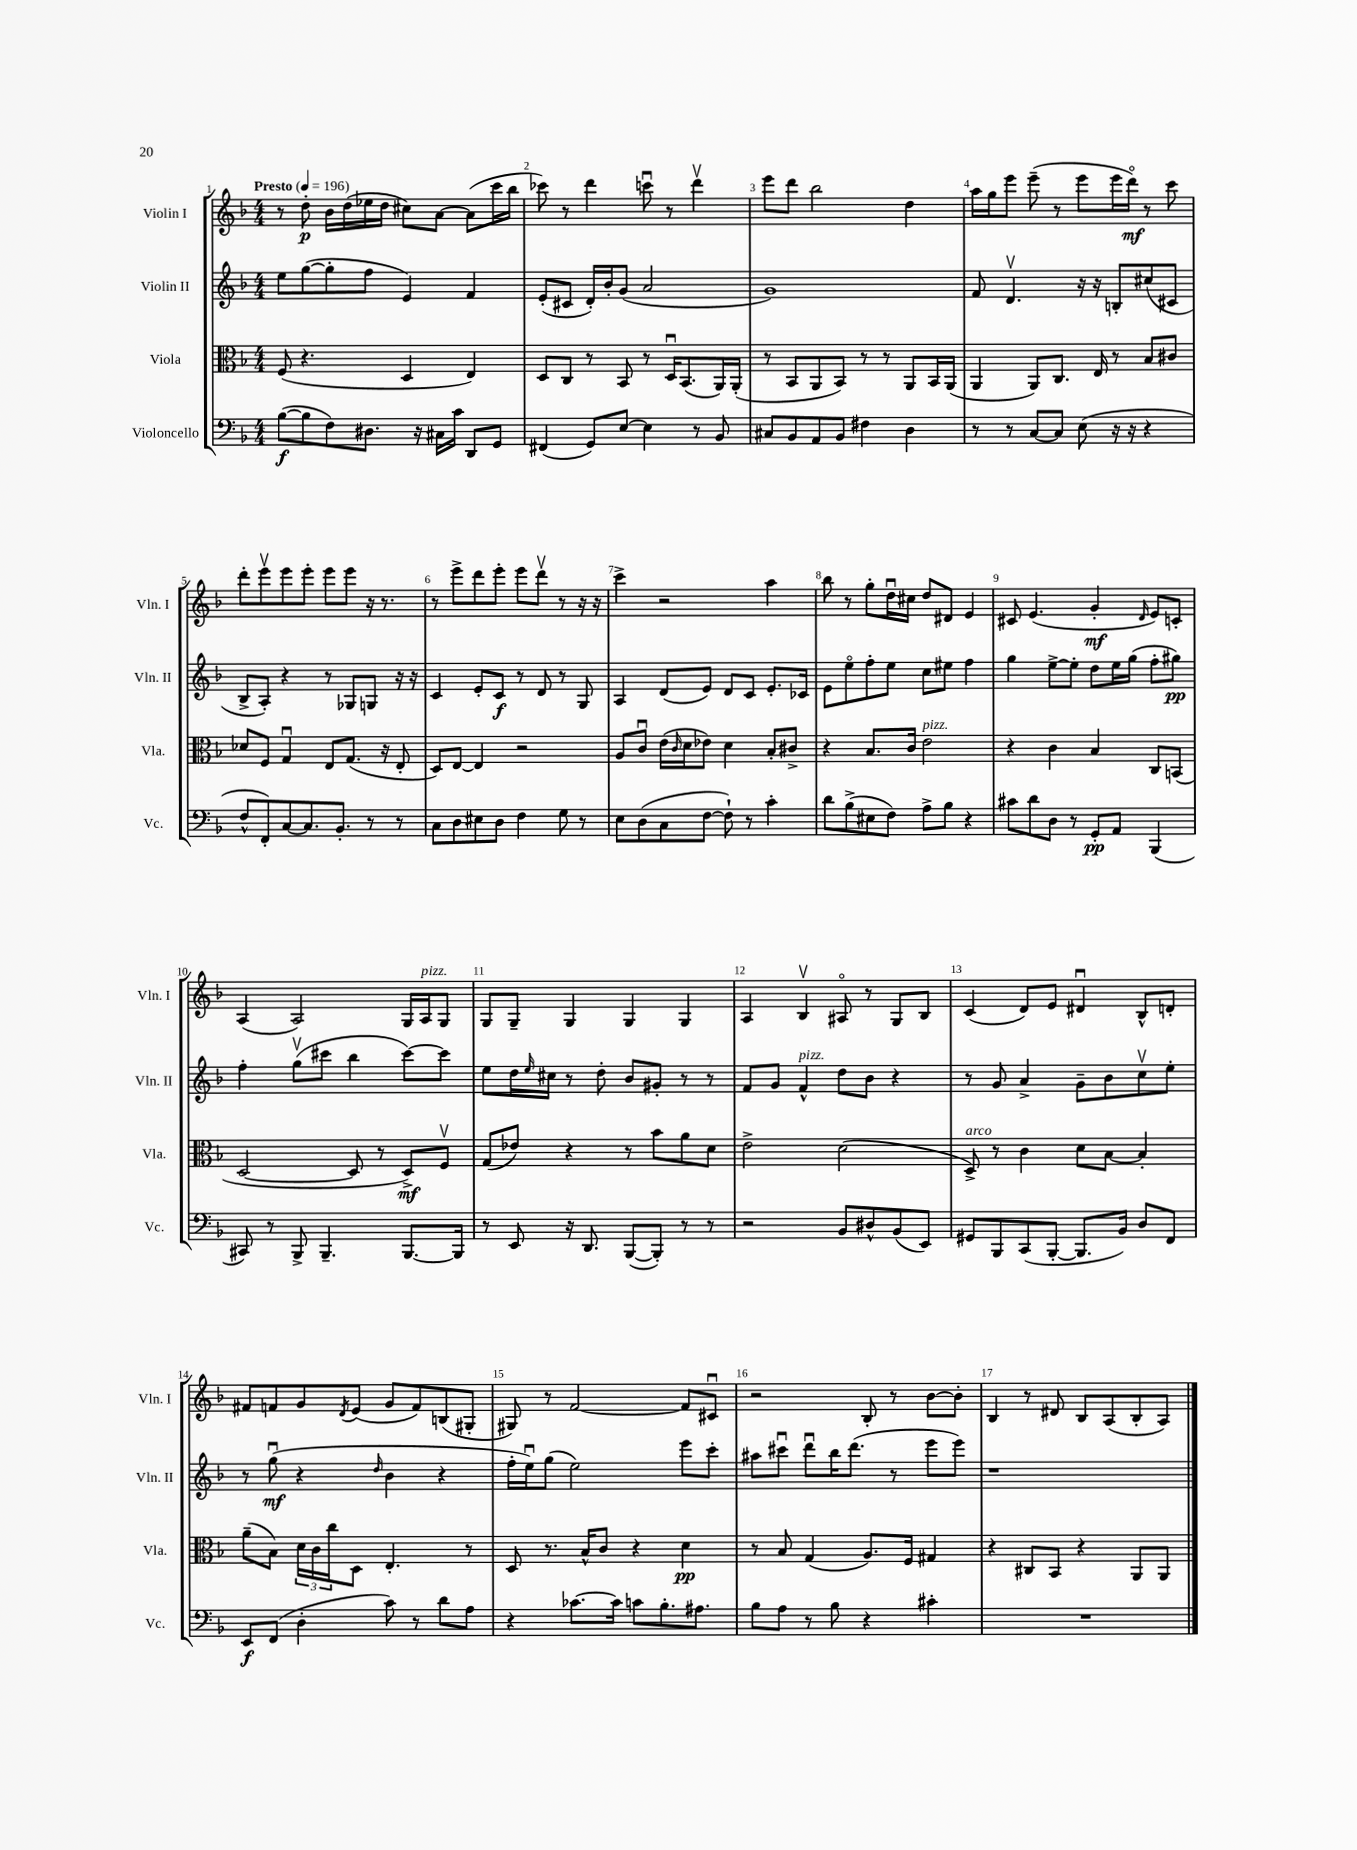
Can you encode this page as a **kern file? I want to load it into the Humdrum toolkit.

**kern	**dynam	**kern	**dynam	**kern	**dynam	**kern	**dynam
*part4	*part4	*part3	*part3	*part2	*part2	*part1	*part1
*staff4	*staff4	*staff3	*staff3	*staff2	*staff2	*staff1	*staff1
*I"Violoncello	*	*I"Viola	*	*I"Violin II	*	*I"Violin I	*
*I'Vc.	*	*I'Vla.	*	*I'Vln. II	*	*I'Vln. I	*
*clefF4	*	*clefC3	*	*clefG2	*	*clefG2	*
*k[b-]	*	*k[b-]	*	*k[b-]	*	*k[b-]	*
*M4/4	*	*M4/4	*	*M4/4	*	*M4/4	*
*MM196	*	*MM196	*	*MM196	*	*MM196	*
=1	=1	=1	=1	=1	=1	=1	=1
!	!	!	!	!	!	!LO:TX:a:B:t=Presto	!
([8B-\L	f	(8F/	.	8ee\L	.	8r	.
8B-\]	.	4.r	.	([8gg\	.	8dd'\	p
8F\)	.	.	.	8gg'\]	.	16b-\LL	.
.	.	.	.	.	.	(16dd\	.
8.D#X\J	.	.	.	8ff\J	.	16ee-X\	.
.	.	.	.	.	.	16dd\JJ	.
.	.	4D/	.	4e/)	.	8cc#X\L)	.
16r	.	.	.	.	.	.	.
16C#X\LL	.	.	.	.	.	[8a\J	.
16c\JJ	.	.	.	.	.	.	.
8DD/L	.	4E/)	.	4f/	.	(8a\L]	.
8GG/J	.	.	.	.	.	16ccc\L	.
.	.	.	.	.	.	16bb-\JJ	.
=2	=2	=2	=2	=2	=2	=2	=2
(4FF#X/	.	8D/L	.	(8e'/L	.	8ccc-X\)	.
.	.	8C/J	.	8c#X/J	.	8r	.
8GG/L)	.	8r	.	16d'/LL)	.	4ddd\	.
.	.	.	.	16b-'/J	.	.	.
[8E/J	.	8BB-/	.	(8g/J	.	.	.
4E\]	.	8r	.	2a/	.	8cccnu\	.
.	.	16Du/KL	.	.	.	8r	.
.	.	(8.BB-/	.	.	.	.	.
8r	.	.	.	.	.	4dddv\	.
8BB-/	.	16AA/L)	.	.	.	.	.
.	.	(16AA'/JJ	.	.	.	.	.
=3	=3	=3	=3	=3	=3	=3	=3
8C#X/L	.	8r	.	1g)	.	8eee\L	.
8BB-/	.	8BB-/L	.	.	.	8ddd\J	.
8AA/	.	8AA/	.	.	.	2bb-\	.
8BB-/J	.	8BB-/J)	.	.	.	.	.
4F#X\	.	8r	.	.	.	.	.
.	.	8r	.	.	.	.	.
4D\	.	8AA/L	.	.	.	4dd\	.
.	.	16BB-/L	.	.	.	.	.
.	.	(16AA/JJ	.	.	.	.	.
=4	=4	=4	=4	=4	=4	=4	=4
8r	.	4AA/	.	8f/	.	16aa\LL	.
.	.	.	.	.	.	16gg\J	.
8r	.	.	.	4.dv/	.	8eee\J	.
[8C/L	.	8AA/L)	.	.	.	(8eee~\	.
8C/J]	.	8.C/J	.	.	.	8r	.
(8E\	.	.	.	16r	.	8eee\L	.
.	.	16E/	.	16r	.	.	.
16r	.	8r	.	8Bn'/L	.	16eee\L	.
16r	.	.	.	.	.	16ddd\JJ)	mf
4r	.	8B-/L	.	(8cc#X/	.	8r	.
.	.	8c#X/J	.	8c#X/J	.	8ccc\	.
!!LO:LB:g=z
=5	=5	=5	=5	=5	=5	=5	=5
8F^^/L	.	8d-X/L	.	8B-^/L	.	8ddd'\L	.
8FF'/)	.	8F/J	.	8A'/J)	.	8eeev\	.
[8C/	.	4Gu/	.	4r	.	8eee\	.
8.C/]	.	.	.	.	.	8eee'\J	.
.	.	8E/L	.	8r	.	8eee\L	.
8.BB-'/J	.	.	.	.	.	.	.
.	.	(8.G/J	.	8G-X/L	.	8eee\J	.
8r	.	.	.	8Gn/J	.	16r	.
.	.	16r	.	.	.	8.r	.
8r	.	8E'/	.	16r	.	.	.
.	.	.	.	16r	.	.	.
=6	=6	=6	=6	=6	=6	=6	=6
8C\L	.	8D/L)	.	4c/	.	8r	.
8D\	.	[8E/J	.	.	.	8eee^\L	.
8E#X\	.	4E/]	.	8e'/L	.	8ddd\	.
8D\J	.	.	.	8c/J	f	8eee'\J	.
4F\	.	2r	.	8r	.	8eee\L	.
.	.	.	.	8d/	.	8dddv\J	.
8G\	.	.	.	8r	.	8r	.
8r	.	.	.	8G/	.	16r	.
.	.	.	.	.	.	16r	.
=7	=7	=7	=7	=7	=7	=7	=7
8E\L	.	8A/L	.	4A/	.	4ccc^\	.
(8D\	.	8cu/J	.	.	.	.	.
8C\	.	(16e\LL	.	(8d/L	.	2r	.
.	.	16qqc/	.	.	.	.	.
.	.	16d\J	.	.	.	.	.
[8F\J	.	8e-X\J)	.	8e/J)	.	.	.
8F`\])	.	4d\	.	8d/L	.	.	.
8r	.	.	.	8c/J	.	.	.
4c'\	.	8B-'/L	.	8.e'/L	.	4aa\	.
.	.	8c#X^/J	.	.	.	.	.
.	.	.	.	16c-X/Jk	.	.	.
=8	=8	=8	=8	=8	=8	=8	=8
8d\L	.	4r	.	8e\L	.	8bb-\	.
(8B-^\	.	.	.	8ee\	.	8r	.
8E#X\	.	8.B-/L	.	8ff'\	.	8gg'\L	.
8F\J)	.	.	.	8ee\J	.	16ddu\L	.
.	.	16c/Jk	.	.	.	16cc#X\JJ	.
!	!	!LO:TX:a:i:t=pizz.	!	!	!	!	!
8A^\L	.	2e\	.	8cc\L	.	8dd/L	.
8B-\J	.	.	.	8ee#X\J	.	8d#X/J	.
4r	.	.	.	4ff\	.	4e/	.
=9	=9	=9	=9	=9	=9	=9	=9
8c#X\L	.	4r	.	4gg\	.	8c#X/	.
8d\	.	.	.	.	.	(4.e/	.
8D\J	.	4c\	.	[8ee^\L	.	.	.
8r	.	.	.	8ee'\J]	.	.	.
8GG'/L	pp	4B-/	.	8dd\L	.	4g'/	mf
8AA/J	.	.	.	16ee\L	.	.	.
.	.	.	.	(16gg\JJ	.	.	.
.	.	.	.	.	.	16qqd/	.
(4BBB-/	.	8C/L	.	8ff'\L	.	8e/L)	.
.	.	(8BBn/J	.	8gg#X\J)	pp	8cn'/J	.
!!LO:LB:g=z
=10	=10	=10	=10	=10	=10	=10	=10
8CC#X/)	.	[2D/	.	4ff'\	.	(4A/	.
8r	.	.	.	.	.	.	.
8BBB-^/	.	.	.	(8ggv\L	.	2A/)	.
4.BBB-~/	.	.	.	8ccc#X\J	.	.	.
.	.	8D/]	.	4bb-\	.	.	.
.	.	8r	.	.	.	.	.
[8.BBB-/L	.	8D^/L)	mf	[8ccc#\L)	.	16G/LL	.
!	!	!	!	!	!	!LO:TX:a:i:t=pizz.	!
.	.	.	.	.	.	16A/J	.
.	.	8Fv/J	.	8ccc#\J]	.	8G/J	.
16BBB-/Jk]	.	.	.	.	.	.	.
=11	=11	=11	=11	=11	=11	=11	=11
8r	.	(8G/L	.	8ee\L	.	8G/L	.
8EE/	.	8e-X/J)	.	16dd\L	.	8G~/J	.
.	.	.	.	16qqee/	.	.	.
.	.	.	.	16cc#X\JJ	.	.	.
16r	.	4r	.	8r	.	4G/	.
8.DD/	.	.	.	.	.	.	.
.	.	.	.	8dd'\	.	.	.
([8BBB-/L	.	8r	.	8b-/L	.	4G/	.
8BBB-'/J])	.	8b-\L	.	8g#X'/J	.	.	.
8r	.	8a\	.	8r	.	4G/	.
8r	.	8d\J	.	8r	.	.	.
=12	=12	=12	=12	=12	=12	=12	=12
2r	.	2e^\	.	8f/L	.	4A/	.
.	.	.	.	8g/J	.	.	.
!	!	!	!	!LO:TX:a:i:t=pizz.	!	!	!
.	.	.	.	4f^^/	.	4B-v/	.
8BB-/L	.	(2d\	.	8dd\L	.	8A#X/	.
8D#X^^/	.	.	.	8b-\J	.	8r	.
(8BB-/	.	.	.	4r	.	8G/L	.
8EE/J)	.	.	.	.	.	8B-/J	.
=13	=13	=13	=13	=13	=13	=13	=13
!	!	!LO:TX:a:i:t=arco	!	!	!	!	!
8GG#X/L	.	8D^/)	.	8r	.	(4c/	.
8BBB-/	.	8r	.	8g/	.	.	.
(8CC/	.	4c\	.	4a^/	.	8d/L)	.
[8BBB-'/J	.	.	.	.	.	8e/J	.
8.BBB-/L]	.	8d\L	.	8g~\L	.	4d#Xu/	.
.	.	[8B-\J	.	8b-\	.	.	.
16BB-/Jk)	.	.	.	.	.	.	.
8D/L	.	4B-'/]	.	8ccv\	.	8B-^^/L	.
8FF/J	.	.	.	8ee'\J	.	8dn'/J	.
!!LO:LB:g=z
=14	=14	=14	=14	=14	=14	=14	=14
8EE/L	f	(8a~\L	.	8r	.	8f#X/L	.
(8FF/J	.	8B-\J)	.	(8ggu\	mf	8fn/	.
4D'\	.	24d\LL	.	4r	.	8g/	.
.	.	24c\	.	.	.	.	.
.	.	24cc\J	.	.	.	.	.
.	.	.	.	.	.	8qd/	.
.	.	8D\J	.	.	.	(8e/J	.
.	.	.	.	16qqdd/	.	.	.
8c\)	.	4.E'/	.	4b-\	.	8g/L	.
8r	.	.	.	.	.	8f/)	.
8d\L	.	.	.	4r	.	(8Bn/	.
8A\J	.	8r	.	.	.	8G#X'/J	.
=15	=15	=15	=15	=15	=15	=15	=15
4r	.	8D/	.	16ff'\LL	.	8G#X/)	.
.	.	.	.	16eeu\J)	.	.	.
.	.	8.r	.	(8gg\J	.	8r	.
[8.c-X\L	.	.	.	2ee\)	.	[2f/	.
.	.	16B-^^/KL	.	.	.	.	.
.	.	8c/J	.	.	.	.	.
16c-\Jk]	.	.	.	.	.	.	.
8cn\L	.	4r	.	.	.	.	.
8.B-'\	.	.	.	.	.	.	.
.	.	4d\	pp	8eee\L	.	8f/L]	.
8.A#X\J	.	.	.	.	.	.	.
.	.	.	.	8ccc'\J	.	8c#Xu/J	.
=16	=16	=16	=16	=16	=16	=16	=16
8B-\L	.	8r	.	8aa#X\L	.	2r	.
8A\J	.	8B-/	.	8ccc#Xu\J	.	.	.
8r	.	(4G/	.	8dddu\L	.	.	.
8B-\	.	.	.	16bb-\K	.	.	.
.	.	.	.	(8.ddd\J	.	.	.
4r	.	8.A/L)	.	.	.	8B-'/	.
.	.	.	.	8r	.	8r	.
.	.	16F/Jk	.	.	.	.	.
4c#X'\	.	4G#X/	.	8eee\L	.	[8b-\L	.
.	.	.	.	8eee\J)	.	8b-'\J]	.
=17	=17	=17	=17	=17	=17	=17	=17
1r	.	4r	.	1r	.	4B-/	.
.	.	8C#X/L	.	.	.	8r	.
.	.	8BB-/J	.	.	.	8d#X/	.
.	.	4r	.	.	.	8B-/L	.
.	.	.	.	.	.	(8A/	.
.	.	8AA/L	.	.	.	8B-'/	.
.	.	8AA/J	.	.	.	8A/J)	.
==	==	==	==	==	==	==	==
*-	*-	*-	*-	*-	*-	*-	*-
